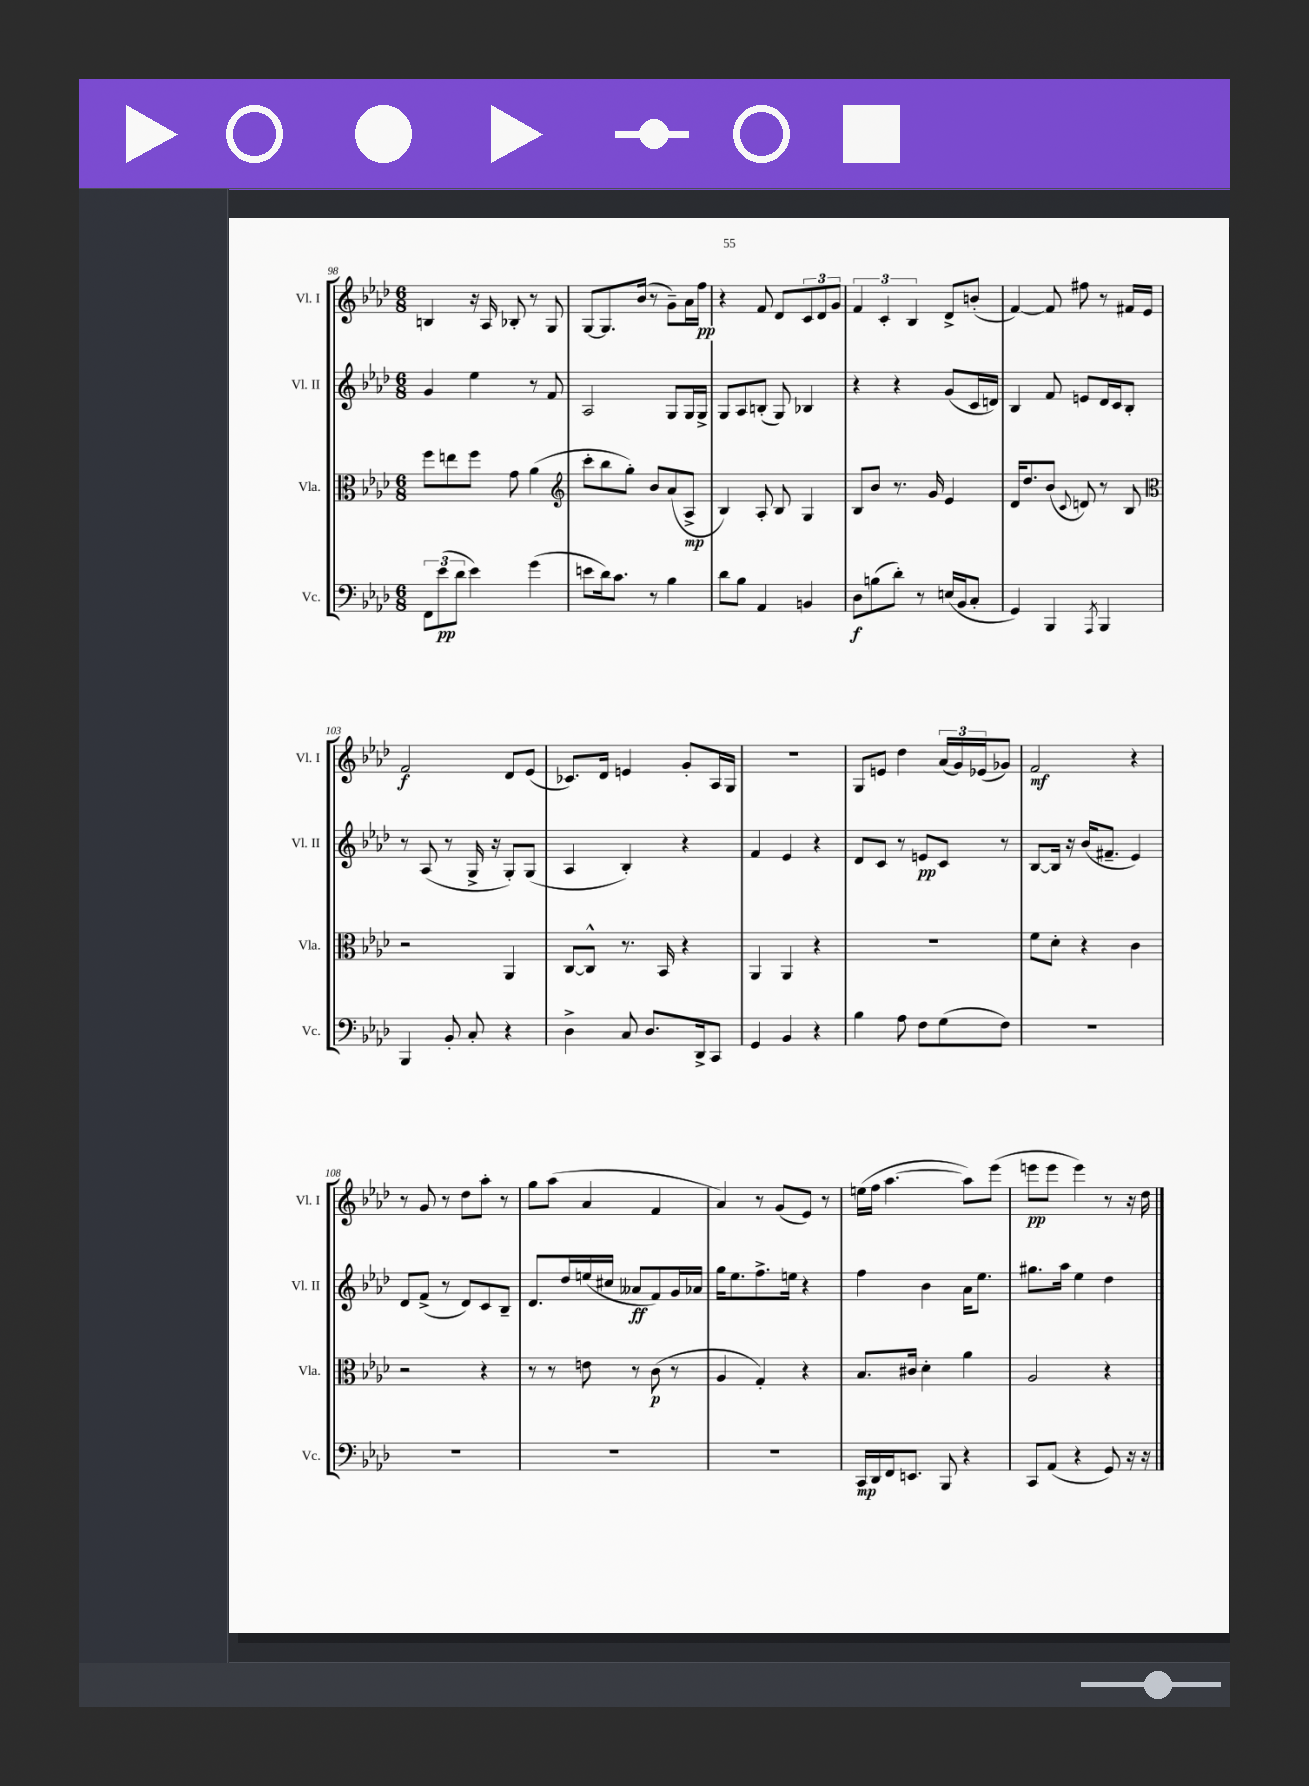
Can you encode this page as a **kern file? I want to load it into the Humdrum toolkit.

**kern	**dynam	**kern	**dynam	**kern	**dynam	**kern	**dynam
*part4	*part4	*part3	*part3	*part2	*part2	*part1	*part1
*staff4	*staff4	*staff3	*staff3	*staff2	*staff2	*staff1	*staff1
*I"Vc.	*	*I"Vla.	*	*I"Vl. II	*	*I"Vl. I	*
*I'Vc.	*	*I'Vla.	*	*I'Vl. II	*	*I'Vl. I	*
*clefF4	*	*clefC3	*	*clefG2	*	*clefG2	*
*k[b-e-a-d-]	*	*k[b-e-a-d-]	*	*k[b-e-a-d-]	*	*k[b-e-a-d-]	*
*M6/8	*	*M6/8	*	*M6/8	*	*M6/8	*
=98	=98	=98	=98	=98	=98	=98	=98
12FF\L	.	8ff\L	.	4g/	.	4Bn/	.
(12e-\	pp	.	.	.	.	.	.
.	.	8een\	.	.	.	.	.
12d-\J	.	.	.	.	.	.	.
4e-\)	.	8ff\J	.	4ee-\	.	16r	.
.	.	.	.	.	.	16A-/	.
.	.	8g\	.	.	.	8B-X'/	.
(4g\	.	(4a-\	.	8r	.	8r	.
.	.	.	.	8f/	.	8G/	.
=99	=99	=99	=99	=99	=99	=99	=99
*	*	*clefG2	*	*	*	*	*
8en\L	.	8ccc'\L	.	2A-/	.	[8G/L	.
16d-\k)	.	8bb-\	.	.	.	8.G/]	.
8.c\J	.	.	.	.	.	.	.
.	.	8gg'\J)	.	.	.	.	.
.	.	.	.	.	.	(16b-/Jk	.
8r	.	8b-/L	.	.	.	8r	.
4B-\	.	(8a-/	.	8G/L	.	8g~\L)	.
.	.	8A-^/J	mp	16G/L	.	16a-\L	.
.	.	.	.	16G^/JJ	.	16ff\JJ	pp
=100	=100	=100	=100	=100	=100	=100	=100
8d-\L	.	4B-/)	.	8G/L	.	4r	.
8B-\J	.	.	.	8A-/	.	.	.
4AA-/	.	8A-'/	.	(8Bn'/J	.	8f/	.
.	.	8B-/	.	8G/)	.	8d-/L	.
4BBn/	.	4G/	.	4B-X/	.	12c/	.
.	.	.	.	.	.	12d-/	.
.	.	.	.	.	.	12g/J	.
=101	=101	=101	=101	=101	=101	=101	=101
8D-\L	f	8B-/L	.	4r	.	6f/	.
(8Bn\	.	8b-/J	.	.	.	.	.
.	.	.	.	.	.	6c'/	.
8d-'\J)	.	8.r	.	4r	.	.	.
.	.	.	.	.	.	6B-/	.
8r	.	.	.	.	.	.	.
.	.	16g/	.	.	.	.	.
(16En/LL	.	4e-/	.	(8g/L	.	8d-^/L	.
16BB-/J	.	.	.	.	.	.	.
8C'/J	.	.	.	16c/L	.	(8bn'/J	.
.	.	.	.	16dn/JJ)	.	.	.
=102	=102	=102	=102	=102	=102	=102	=102
4GG/)	.	16d-/KL	.	4B-/	.	[4f/)	.
.	.	8.dd-/	.	.	.	.	.
4BBB-/	.	(8b-/J	.	8f/	.	8f/]	.
.	.	8qqc/	.	.	.	.	.
.	.	8dn/)	.	8en/L	.	8ff#X\	.
8qAAA-/	.	.	.	.	.	.	.
4BBB-/	.	8r	.	16d-/L	.	8r	.
.	.	.	.	16c/J	.	.	.
.	.	8B-/	.	8B-'/J	.	16f#X/LL	.
.	.	.	.	.	.	16e-/JJ	.
!!LO:LB:g=z
=103	=103	=103	=103	=103	=103	=103	=103
*	*	*clefC3	*	*	*	*	*
4BBB-/	.	2r	.	8r	.	2f/	f
.	.	.	.	(8A-/	.	.	.
8BB-'/	.	.	.	8r	.	.	.
8C'/	.	.	.	16G^/	.	.	.
.	.	.	.	16r	.	.	.
4r	.	4AA-/	.	8G'/L)	.	8d-/L	.
.	.	.	.	(8G/J	.	(8e-/J	.
=104	=104	=104	=104	=104	=104	=104	=104
4D-^\	.	[8C/L	.	4A-/	.	8.c-X/L)	.
.	.	8C^^/J]	.	.	.	.	.
.	.	.	.	.	.	16d-/Jk	.
8C/	.	8.r	.	4B-'/)	.	4en/	.
8.D-/L	.	.	.	.	.	.	.
.	.	16BB-/	.	.	.	.	.
.	.	4r	.	4r	.	8g'/L	.
16DD-^/k	.	.	.	.	.	.	.
8CC/J	.	.	.	.	.	16A-/L	.
.	.	.	.	.	.	16G/JJ	.
=105	=105	=105	=105	=105	=105	=105	=105
4GG/	.	4AA-/	.	4f/	.	2.r	.
4BB-/	.	4AA-/	.	4e-/	.	.	.
4r	.	4r	.	4r	.	.	.
=106	=106	=106	=106	=106	=106	=106	=106
4B-\	.	2.r	.	8d-/L	.	8G/L	.
.	.	.	.	8c/J	.	8en/J	.
8A-\	.	.	.	8r	.	4dd-\	.
8F\L	.	.	.	8en/L	pp	.	.
(8G\	.	.	.	8c/J	.	(24a-/LL	.
.	.	.	.	.	.	24g/)	.
.	.	.	.	.	.	(24e-X/J	.
8F\J)	.	.	.	8r	.	8g-X/J)	.
=107	=107	=107	=107	=107	=107	=107	=107
2.r	.	8f\L	.	[8B-/L	.	2f/	mf
.	.	8d-'\J	.	16B-/Jk]	.	.	.
.	.	.	.	16r	.	.	.
.	.	4r	.	(16b-/KL	.	.	.
.	.	.	.	8.f#X~/J	.	.	.
.	.	4c\	.	4e-/)	.	4r	.
!!LO:LB:g=z
=108	=108	=108	=108	=108	=108	=108	=108
2.r	.	2r	.	8d-/L	.	8r	.
.	.	.	.	(8f^/J	.	8g/	.
.	.	.	.	8r	.	8r	.
.	.	.	.	8d-/L)	.	8dd-\L	.
.	.	4r	.	8c/	.	8aa-'\J	.
.	.	.	.	8B-~/J	.	8r	.
=109	=109	=109	=109	=109	=109	=109	=109
2.r	.	8r	.	8.d-/L	.	8gg\L	.
.	.	8r	.	.	.	(8aa-\J	.
.	.	.	.	16dd-/L	.	.	.
.	.	8en\	.	(16een/	.	4a-/	.
.	.	.	.	16cc#X/JJ	.	.	.
.	.	8r	.	8a--X/L	ff	.	.
.	.	(8c\	p	8f/)	.	4f/	.
.	.	8r	.	16g/L	.	.	.
.	.	.	.	16a-X/JJ	.	.	.
=110	=110	=110	=110	=110	=110	=110	=110
2.r	.	4A-/	.	16gg\KL	.	4a-/)	.
.	.	.	.	8.ee-\	.	.	.
.	.	4G'/)	.	8.ff^\	.	8r	.
.	.	.	.	.	.	(8g/L	.
.	.	.	.	16een\Jk	.	.	.
.	.	4r	.	4r	.	8e-/J)	.
.	.	.	.	.	.	8r	.
=111	=111	=111	=111	=111	=111	=111	=111
16CC/LL	mp	8.B-/L	.	4ff\	.	(16een\LL	.
16DD-/	.	.	.	.	.	16ff\JJ	.
16FF/J	.	.	.	.	.	[4.aa-\	.
8.EEn/J	.	16c#X/Jk	.	.	.	.	.
.	.	4d-'\	.	4b-\	.	.	.
8BBB-/	.	.	.	.	.	.	.
4r	.	4a-\	.	16a-\KL	.	8aa-\L])	.
.	.	.	.	8.ee-\J	.	.	.
.	.	.	.	.	.	(8eee-\J	.
=112	=112	=112	=112	=112	=112	=112	=112
8CC/L	.	2A-/	.	8.gg#X\L	.	8eeen\L	pp
(8AA-/J	.	.	.	.	.	8eee\J	.
.	.	.	.	16aa-\Jk	.	.	.
4r	.	.	.	4ee-\	.	4eee\)	.
8GG/)	.	4r	.	4dd-\	.	8r	.
16r	.	.	.	.	.	16r	.
16r	.	.	.	.	.	16dd-\	.
==	==	==	==	==	==	==	==
*-	*-	*-	*-	*-	*-	*-	*-
